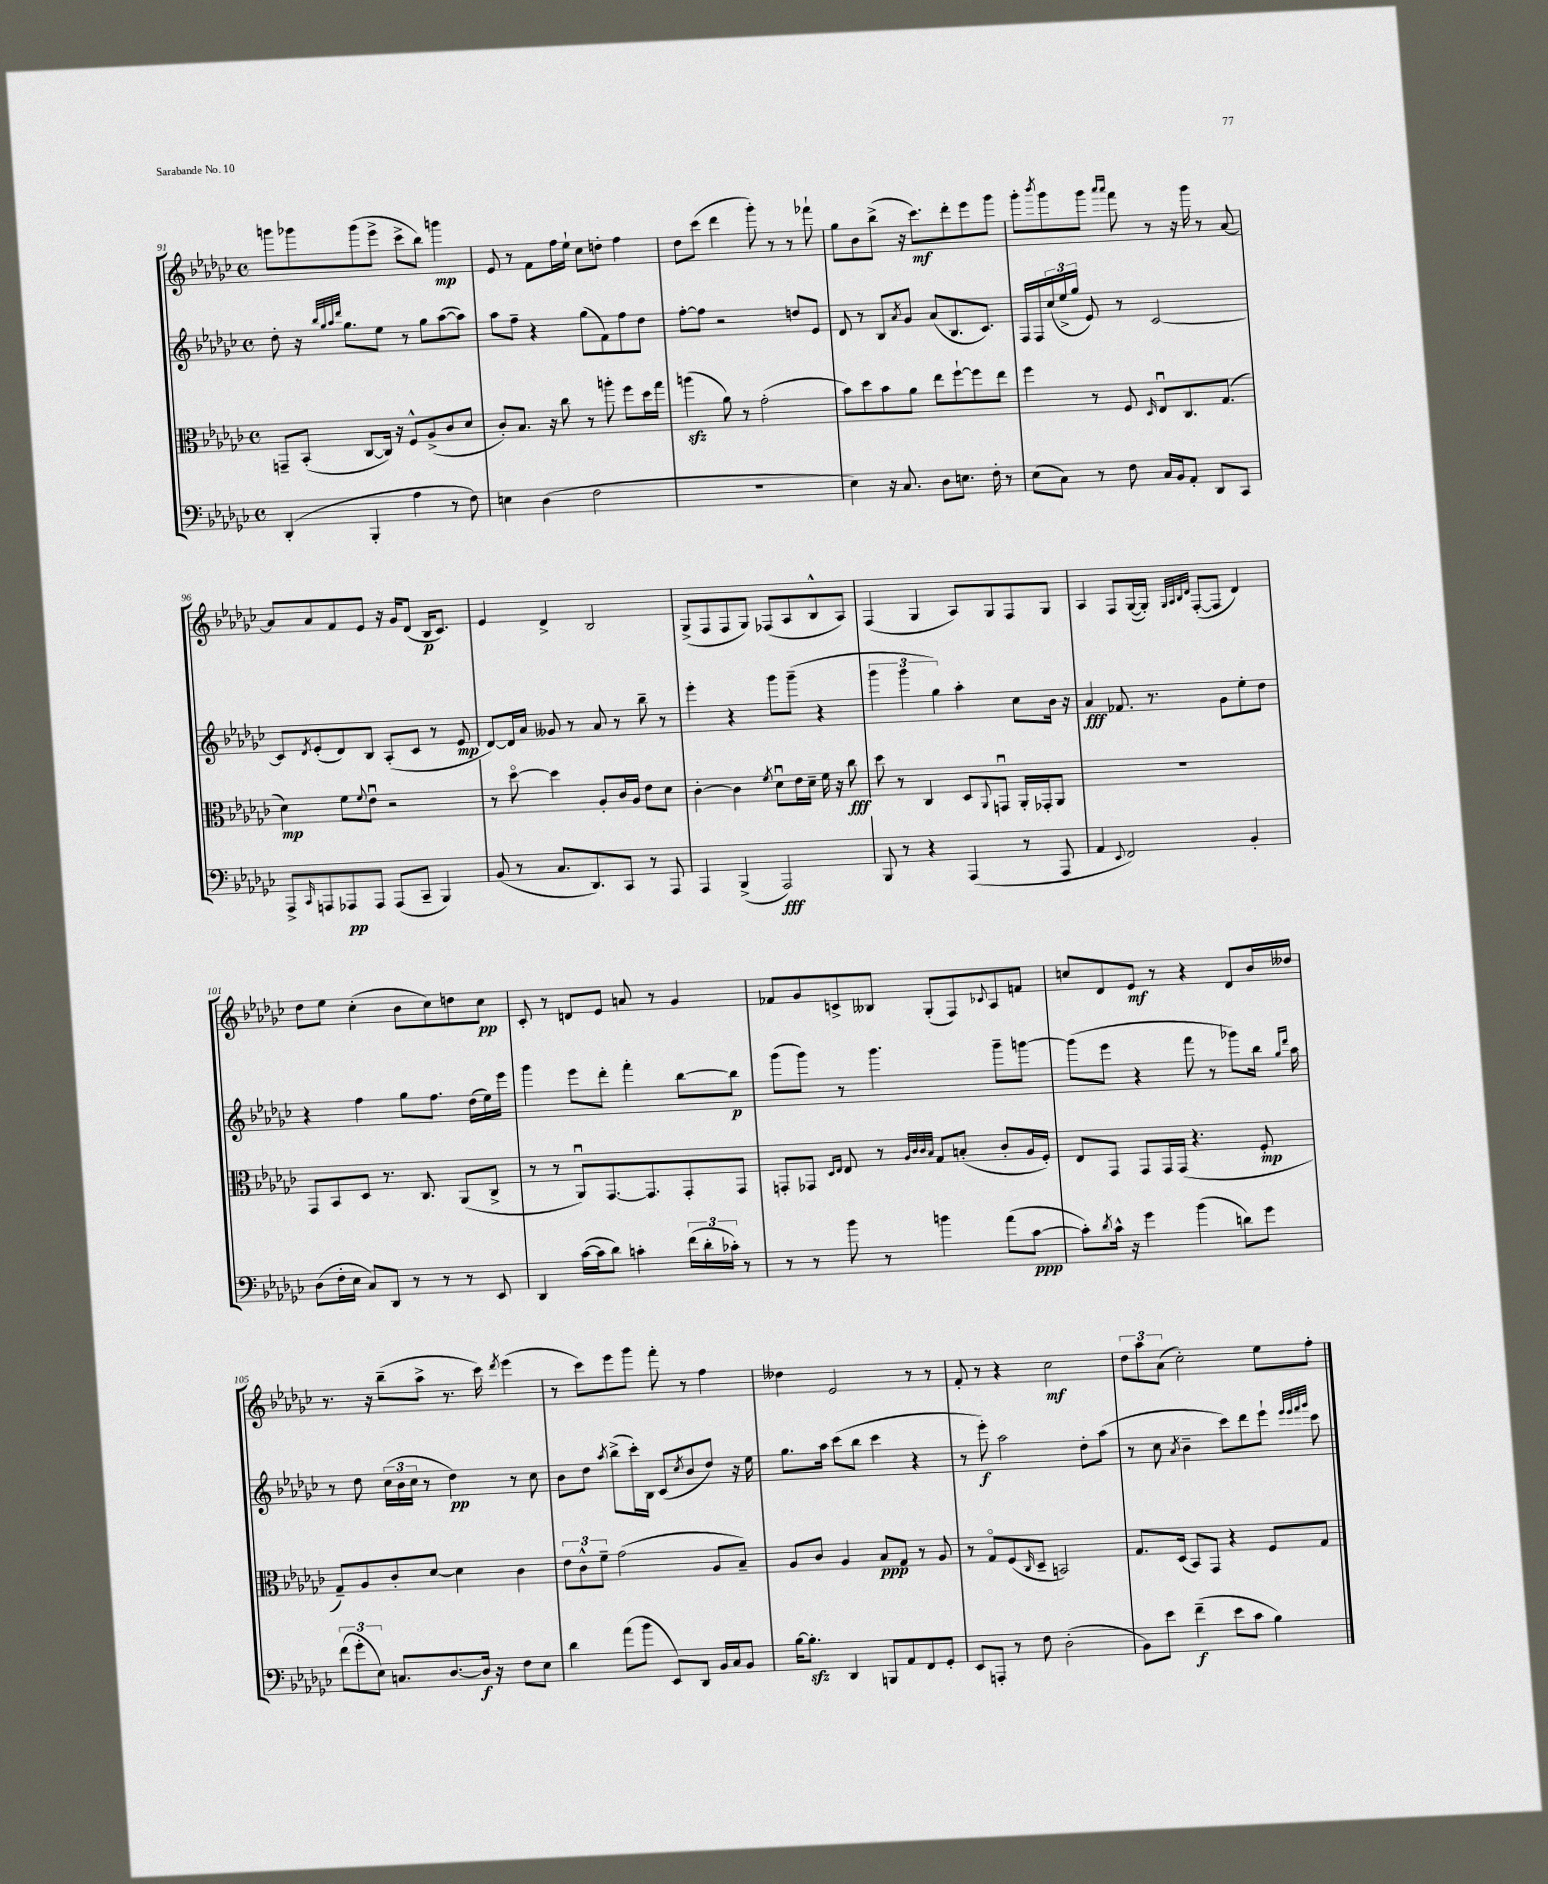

**kern	**kern	**kern	**kern
*staff4	*staff3	*staff2	*staff1
*clefF4	*clefC3	*clefG2	*clefG2
*k[b-e-a-d-g-c-]	*k[b-e-a-d-g-c-]	*k[b-e-a-d-g-c-]	*k[b-e-a-d-g-c-]
*M4/4	*M4/4	*M4/4	*M4/4
*met(c)	*met(c)	*met(c)	*met(c)
(4DD-'	8GG~	8dd-'	8ggg
.	(8BB-'	16r	8ggg-
.	.	32qqbb-	.
.	.	32qqgg-	.
.	.	32qqaa-	.
.	.	32qqddd-	.
.	.	8.gg-	.
4BBB-'	[8C-	.	(8ggg-
.	16C-])	8ee-	8eee-^
.	16r	.	.
4A-	8F^^	8r	8ccc-^
.	(8A-^	8gg-	8bb-)
8r	8c-	([8aa-	4ggg
8F)	8d-	8aa-])	.
=	=	=	=
4E	8c-')	8aa-	8e-
.	8.B-	8ff~	8r
(4D-	.	4r	8f
.	16r	.	.
.	8cc-	.	16ff
.	.	.	16ee-`
2F	8r	(8gg-	8cc-
.	8aa'	8f)	8dd'
.	8ff	8ff	4ff
.	16dd-	8dd-	.
.	16gg-	.	.
=	=	=	=
1r	(4aa	[8ff'	8dd-
.	.	8ff]	(8ccc-
.	8a-)	2r	4ddd-
.	8r	.	.
.	(2g-'	.	8ggg-')
.	.	.	8r
.	.	8dd	8r
.	.	8e-	8fff-`
=	=	=	=
4E-)	8b-)	8d-	8gg-
.	8dd-	8r	8b-
16r	8b-	8B-	(8bb-^
8.C-	.	.	.
.	.	8qa-	.
.	8a-	8g-	16r
.	.	.	8.ccc-)
8D-	8ee-	(8a-	.
8.E	[8ff`	8.B-	8ddd-'
.	8ff]	.	8eee-
16F'	.	8.c-)	.
8r	8ee-	.	8ggg-
=	=	=	=
(8E-	4ff	16F	8ggg-'
.	.	16F	.
.	.	.	8qbbb-
8C-)	.	(24cc-	8ggg-
.	.	24ee-^	.
.	.	24gg-	.
8r	8r	8e-)	8ggg-
.	.	.	16qqaaa-
.	.	.	16qqaaa-
8F	8F	8r	8fff
.	16qqD-	.	.
16C-	8E-u	[2c-	8r
16BB-	.	.	.
8AA-'	8.C-	.	16r
.	.	.	16ggg-
8DD-	.	.	8r
.	(8.G-	.	.
8CC-	.	.	[8a-
=	=	=	=
8AAA-^	4d-)	8c-]	8a-]
16qqCC-	.	8qd-	.
8AAA	.	(8e-'	8a-
8AAA-	8f	8d-)	8f
.	8qqf	.	.
8AAA-	8e-u	8B-	8e-
(8AAA-	2r	(8A-'	16r
.	.	.	16g-
8CC-~	.	8c-	(8d-
4BBB-)	.	8r	16B-
.	.	.	8.c-)
.	.	8e-	.
=	=	=	=
(8BB-	8r	[8d-)	4e-
8r	[8dd-o	16d-]	.
.	.	16a-	.
8.C-	4dd-]	8g--	4d-^
.	.	8r	.
8.DD-)	.	.	.
.	8A-'	8a-	2B-
8CC-	16c-	8r	.
.	16A-	.	.
8r	8e-	8bb-~	.
8AAA-	8d-	8r	.
=	=	=	=
4AAA-	[4c-'	4eee-'	(8G-^
.	.	.	8F
(4BBB-^	4c-]	4r	8F
.	.	.	8G-)
.	8qf	.	.
2AAA-)	8d-u	8ggg-	(8F-
.	16e-	(8ggg-~	8A-
.	16d-~	.	.
.	16f	4r	8B-^^
.	16r	.	.
.	8cc-	.	8A-)
=	=	=	=
8BBB-	8dd-	6ggg-	(4F
8r	8r	.	.
.	.	6ggg-	.
4r	4C-	.	4G-
.	.	6gg-)	.
(4AAA-	8D-	4aa-'	8A-)
.	8qqAA-	.	.
.	8GGu	.	8G-
8r	16AA-'	8cc-	8F
.	16GG-'	.	.
8AAA-	8AA-	16b-	8G-
.	.	16r	.
=	=	=	=
4AA-	1r	4a-	4A-
8qqEE-	.	.	.
2FF)	.	8.f-	8F
.	.	.	([16G-
.	.	8.r	16G-'])
.	.	.	32qqG-
.	.	.	32qqA-
.	.	.	32qqB-
.	.	.	32qqd-
.	.	.	([8F'
.	.	8g-	8F]
4BB-'	.	8ee-'	4d-)
.	.	8dd-	.
=	=	=	=
(8D-	8GG-	4r	8dd-
16F'	8BB-	.	8ee-
16E-	.	.	.
8C-)	8D-	4ff	(4cc-'
8DD-	8.r	.	.
8r	.	8gg-	8b-
.	8.C-	.	.
8r	.	8.ff	8cc-)
8r	(8AA-	.	8dd
.	.	(16dd-	.
8EE-	8C-^	16ee-)	8cc-
.	.	16eee-	.
=	=	=	=
4DD-	8r	4ggg-	8c-'
.	8r	.	8r
([16c-	8AA-u)	8eee-	8d
16c-]	.	.	.
8d-)	[8.GG-	8ddd-'	8e-
4c'	.	4fff'	8a
.	8.GG-]	.	.
.	.	.	8r
(24f	8GG-'	[8bb-	4g-
24d-'	.	.	.
24c-')	.	.	.
8r	8GG-	8bb-]	.
=	=	=	=
8r	8GG'	(8ggg-	8f-
8r	8GG-	8ggg-)	8g-
.	16qqD-	.	.
.	16qqE-	.	.
8b-	8E-	8r	8c^
8r	8r	4.ggg-	8B--
.	32qqA-	.	.
.	32qqc-	.	.
.	32qqc-	.	.
.	32qqB-	.	.
4b	8G-	.	(8G-'
.	(8B'	.	8F)
.	.	.	8qqc-
(8a-	8c-'	8ggg-~	8A-
[8c-	16A-	[8ggg	8f
.	16F')	.	.
=	=	=	=
8c-'])	8E-	(8ggg]	8cc
8qd-	.	.	.
16c-^^	8GG-	8eee-	8d-
16r	.	.	.
4g-	8GG-	4r	8e-
.	16GG-	.	8r
.	(16GG-	.	.
(4b-	4.r	8fff	4r
.	.	8r	.
8d)	.	8ggg-)	8d-
8g-	8F'	16bb-	16b-
.	.	16qqgg-	.
.	.	16qqddd-	.
.	.	16aa-	16dd--
=	=	=	=
(12f	8G-~)	8r	8.r
12g-'	.	.	.
.	8A-	8dd-	.
12E-)	.	.	.
.	.	.	16r
8.C	8c-'	(24cc-	(8bb-~
.	.	24b-	.
.	.	24cc-	.
.	[8d-	8r	8aa-^
[8.D-	.	.	.
.	4d-]	4dd-)	8.r
16D-]	.	.	.
16r	.	.	16ccc-)
.	.	.	8qddd-
8F	4c-	8r	(4eee-
8E-	.	8cc-	.
=	=	=	=
4d-	12e-	8b-	8r
.	12c-^^	.	.
.	.	8dd-	8ccc-)
.	12f~	.	.
.	.	8qaa-	.
(8a-	(2g-	(8bb-^	8eee-
8b-	.	16ccc-')	8ggg-
.	.	16B-	.
8EE-)	.	(8c-	8fff'
.	.	8qcc-	.
8DD-	.	8b-	8r
16BB-	8A-	8dd-)	4ff
16C-	.	.	.
8BB-	8B-~)	16r	.
.	.	16ee-	.
=	=	=	=
[16B-	8A-	8.gg-	4dd--
8.B-']	.	.	.
.	8c-	.	.
.	.	16aa-	.
4DD-	4A-	(8ccc-	2e-
.	.	8bb-	.
8BBB	8B-	4ccc-	.
8AA-	8G-	.	.
8FF	8r	4r	8r
8GG-'	8A-	.	8r
=	=	=	=
8EE-	8r	8r	8f'
8AAA'	8G-o	8eee-')	8r
8r	(8F	2aa-	4r
.	16qqC-	.	.
8F	8D-~	.	.
(2D-'	2BB)	.	2cc-
.	.	8dd-'	.
.	.	(8aa-	.
=	=	=	=
8BB-)	8.G-	8r	12dd-
.	.	.	12aa-
8e-	.	8cc-	.
.	.	.	(12a-
.	(16D-	.	.
.	.	8qa-	.
(4f~	8BB-)	4b-~	2cc-')
.	8GG-	.	.
8e-	4r	8ccc-)	.
8c-	.	8ddd-	.
4B-)	8F	8eee-`	8ee-
.	.	32qqeee-	.
.	.	32qqeee-	.
.	.	32qqfff	.
.	.	32qqggg-	.
.	8G-	8ccc-	8ff'
==	==	==	==
*-	*-	*-	*-
